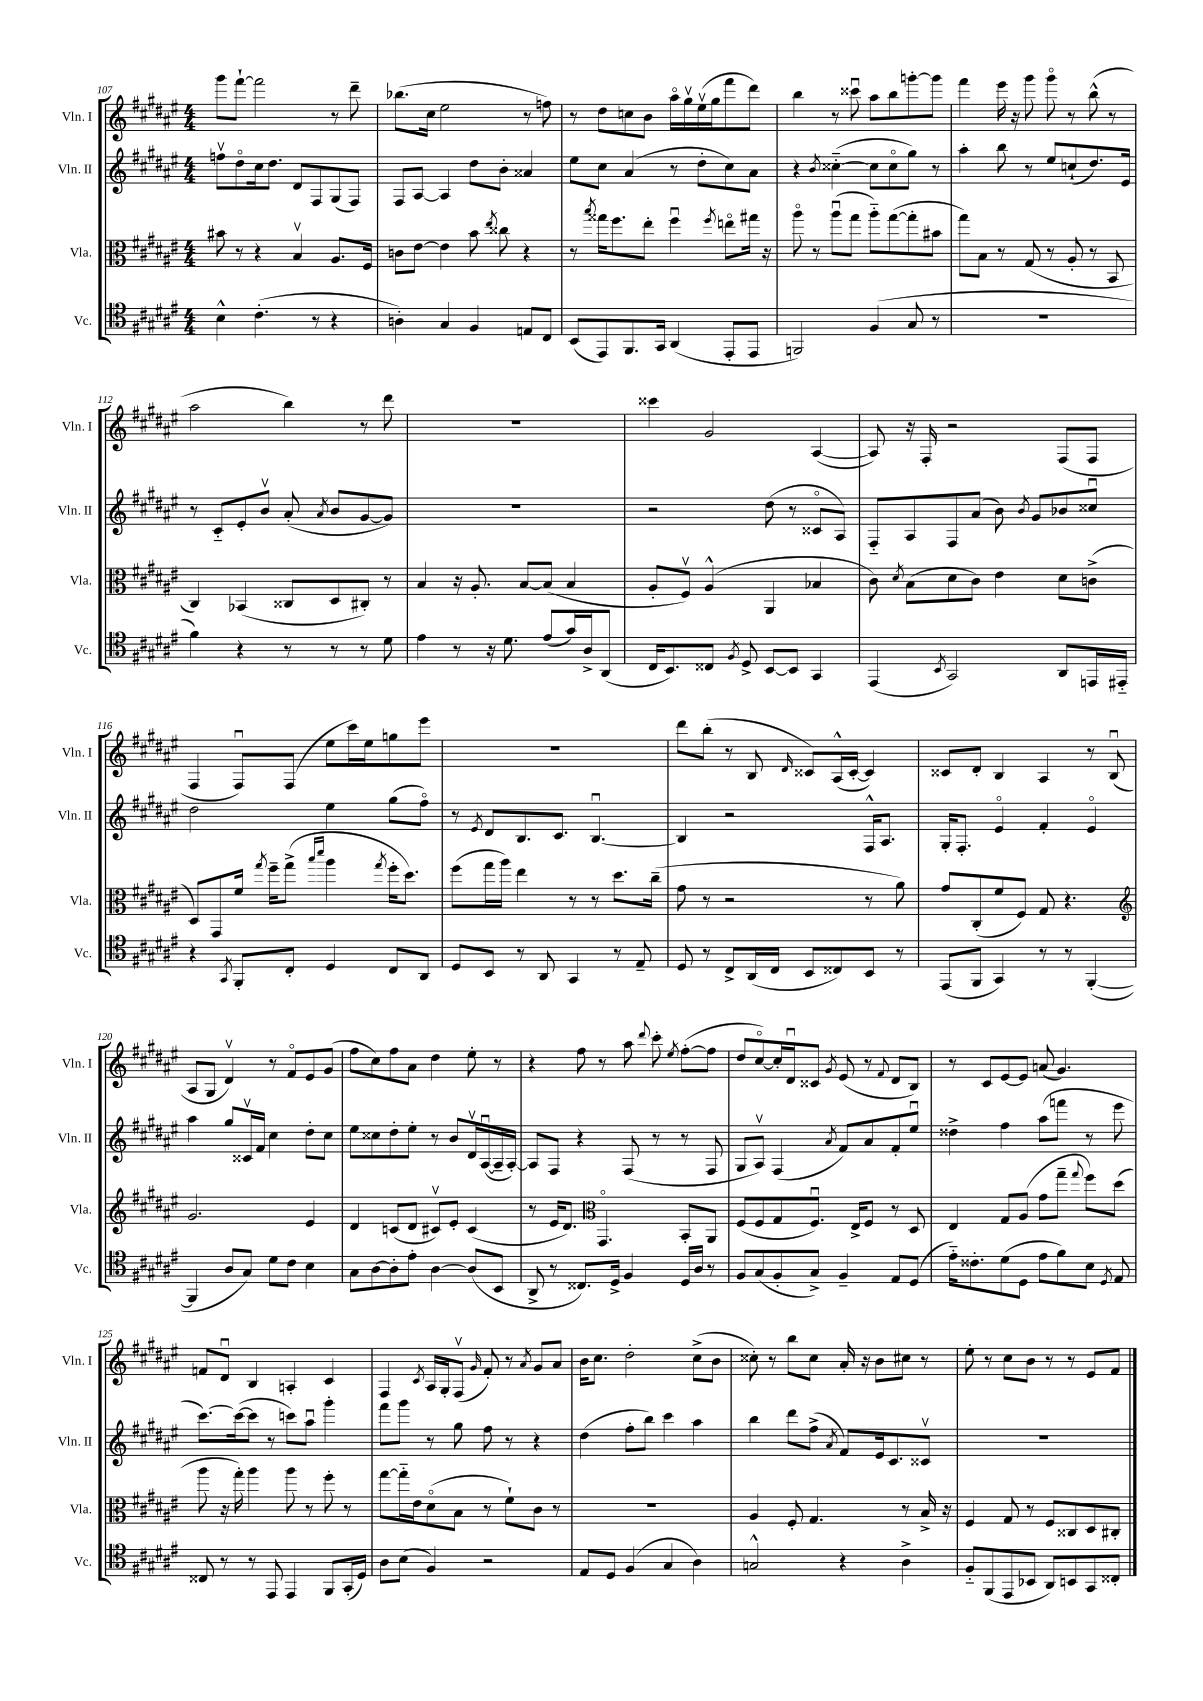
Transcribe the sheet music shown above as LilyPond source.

<<
\new StaffGroup <<
\new Staff = "s0" \with { instrumentName = "Vln. I" shortInstrumentName = "Vln. I" } {
    \clef treble \key fis \major \numericTimeSignature \time 4/4
    \autoBeamOff gis'''8[ fis'''8]~-! fis'''2 r8 dis'''8-- |
    bes''8.[( cis''16] eis''2 r8 f''8) |
    r8 dis''8[ c''8 b'8] ais''16[\flageolet gis''16\upbow eis''16\upbow( gis''16 fis'''8 dis'''8]) |
    b''4 r8 cisis'''8\downbow ais''8[ b''8 g'''8~-. g'''8] |
    fis'''4 eis'''16 r16 gis'''8 gis'''8\flageolet r8 b''8-^( r8 |
    ais''2 b''4) r8 dis'''8 |
    R1 |
    cisis'''4 gis'2 ais4~( |
    ais8) r16 fis16-. r2 fis8[( fis8] |
    fis4 fis8[\downbow) fis8]( eis''8[ cis'''16) eis''16 g''8 eis'''8] |
    R1 |
    dis'''8[ b''8]-.( r8 b8 \grace { dis'16 } cisis'8[) ais16-^( cisis'16]~-. cisis'4) |
    cisis'8[ dis'8]-. b4 ais4 r8 b8\downbow( |
    ais8[ gis8] dis'4\upbow) r8 fis'8[\flageolet eis'8 gis'8]( |
    fis''8[ cis''8) fis''8 ais'8] dis''4 eis''8-. r8 |
    r4 fis''8 r8 ais''8 \appoggiatura { dis'''8 } cis'''8-. \acciaccatura { eis''8 } fis''8[~-.( fis''8] |
    dis''8[ cis''8~\flageolet) cis''16-. dis'16\downbow cisis'8] \acciaccatura { gis'8 } eis'8( r8 \appoggiatura { fis'8 } dis'8[ b8]) |
    r8 cis'8[ eis'8~ eis'8] a'8( gis'4.) |
    f'8[ dis'8]\downbow b4 a4-. cis'4 |
    fis4 \acciaccatura { cis'8 } ais16[ gis16-. fis8]\upbow( \grace { gis'16 } fis'8-.) r8 \acciaccatura { ais'8 } gis'8[ ais'8] |
    b'16[ cis''8.] dis''2-. cis''8[->( b'8] |
    cisis''8-.) r8 b''8[ cisis''8] ais'16-. r16 b'8[ cis''8] r8 |
    eis''8-. r8 cis''8[ b'8] r8 r8 eis'8[ fis'8] \bar "|." |
}
\new Staff = "s1" \with { instrumentName = "Vln. II" shortInstrumentName = "Vln. II" } {
    \clef treble \key fis \major \numericTimeSignature \time 4/4
    \autoBeamOff f''8[\upbow dis''8\flageolet cis''16 dis''8.] dis'8[ fis8 gis8( fis8]) |
    fis8[ ais8]~ ais4 dis''8[ b'8]-. aisis'4 |
    eis''8[ cis''8] ais'4( r8 dis''8[-. cis''8) ais'8] |
    r4 \acciaccatura { b'8 } cisis''4~-_( cisis''8[ cisis''8\flageolet gis''8]) r8 |
    ais''4-. b''8 r8 eis''8[ c''8-!( dis''8.) eis'16] |
    r8 cis'8[-_ eis'8-. b'8]\upbow ais'8-.( \acciaccatura { ais'8 } b'8[ gis'8~ gis'8]) |
    R1 |
    r2 dis''8( r8 cisis'8[\flageolet ais8]) |
    fis8[-_ ais8 fis8 ais'8]( b'8) \acciaccatura { b'8 } gis'8[ bes'8 cisis''8]\downbow |
    dis''2 eis''4 gis''8[( fis''8]\flageolet) |
    r8 \acciaccatura { eis'8 } dis'8[ b8. cis'8.] b4.~\downbow |
    b4 r2 fis16[-^ ais8.] |
    gis16[-. fis8.]-. eis'4\flageolet fis'4-. eis'4\flageolet |
    ais''4 gis''8[ cisis'16\upbow fis'16] cis''4 dis''8[-. cis''8] |
    eis''8[ cisis''8 dis''8-. eis''8]-. r8 b'8[ dis'16\upbow ais16~\downbow( ais16-- ais16]~-.) |
    ais8[ fis8] r4 fis8( r8 r8 fis8 |
    gis8[ ais8]\upbow) fis4( \acciaccatura { ais'8 } fis'8[) ais'8 fis'8-. eis''8]\downbow |
    disis''4-> fis''4 ais''8[( f'''8] r8 eis'''8 |
    cis'''8.[~) cis'''16~( cis'''8] r8 c'''8[) ais''8]\downbow gis'''4-. |
    fis'''8[ gis'''8] r8 gis''8 fis''8 r8 r4 |
    dis''4( fis''8[-. b''8]) cis'''4 ais''4 |
    b''4 dis'''8[ fis''8]->( \acciaccatura { ais'8 } fis'8[) eis'16 cis'8. cisis'8]\upbow |
    R1 \bar "|." |
}
\new Staff = "s2" \with { instrumentName = "Vla." shortInstrumentName = "Vla." } {
    \clef alto \key fis \major \numericTimeSignature \time 4/4
    \autoBeamOff bis'8 r8 r4 b4\upbow ais8.[ fis16] |
    c'8[ eis'8]~ eis'4 b'8 \acciaccatura { eis''8 } cisis''8 r4 |
    r8 \acciaccatura { b''8 } gisis''16[ fis''8. eis''8]-. fis''4\downbow \acciaccatura { fis''8 } e''8[\flageolet gis''16] r16 |
    ais''8\flageolet r8 ais''8[\downbow( gis''8] ais''8[-_) gis''8~( gis''8-. bis'8] |
    gis''8[) b8] r8 gis8( r8 ais8-. r8 b,8 |
    cis4) bes,4( cisis8[ dis8 cis8]-.) r8 |
    b4 r16 ais8.-. b8[~ b8]( b4 |
    ais8[-. fis8]\upbow) ais4-^( ais,4 bes4 |
    cis'8) \acciaccatura { dis'8 } b8[( dis'8 cis'8]) eis'4 dis'8[ c'8]->( |
    dis8[) gis,8 fis'16] \acciaccatura { gis''8 } fis''16[-- gis''8]->( \grace { b''16[ dis'''16] } ais''4 \acciaccatura { gis''8 } fis''16[-. dis''8.]) |
    fis''8[( gis''16 ais''16]) eis''4 r8 r8 dis''8.[ cis''16]--( |
    gis'8 r8 r2 r8 ais'8) |
    gis'8[ cis8-.( fis'8 fis8]) gis8 r4. |
    \clef treble gis'2. eis'4 |
    dis'4 c'8[( dis'8] cis'8[\upbow) eis'8]-. cis'4( |
    r8 eis'16[ dis'8.]) \clef alto gis,4.\flageolet b,8[-. ais,8] |
    fis8[( fis8 gis8 fis8.]\downbow) eis16[-> fis8] r8 dis8 |
    eis4 gis8[ ais8]( gis'8[ gis''8]-- \appoggiatura { gis''8 } fis''8[) dis''8]( |
    ais''8 r16 gis''16-.) ais''4 ais''8 r8 fis''8-. r8 |
    gis''8[~ gis''16-_ eis'16 dis'8\flageolet( b8] r8 fis'8[-!) cis'8] r8 |
    R1 |
    ais4 fis8-. gis4. r8 b16-> r16 |
    fis4 gis8 r8 fis8[ cisis8 dis8 cis8]-. \bar "|." |
}
\new Staff = "s3" \with { instrumentName = "Vc." shortInstrumentName = "Vc." } {
    \clef tenor \key fis \major \numericTimeSignature \time 4/4
    \autoBeamOff b4-^ cis'4.-.( r8 r4 |
    a4-.) gis4 fis4 e8[ cis8] |
    b,8[( eis,8) fis,8. gis,16] ais,4( eis,8[-. eis,8] |
    f,2) fis4( gis8 r8 |
    R1 |
    fis'4) r4 r8 r8 r8 dis'8 |
    eis'4 r8 r16 dis'8. eis'8[( gis'16) ais16-> ais,8]( |
    cis16[ b,8.) cisis8] \acciaccatura { fis8 } dis8-> b,8[~ b,8] gis,4 |
    eis,4( \acciaccatura { b,8 } gis,2) ais,8[ e,16 eis,16]-_ |
    r4 \acciaccatura { gis,8 } fis,8[-. cis8]-. dis4 cis8[ ais,8] |
    dis8[ b,8] r8 ais,8 gis,4 r8 eis8-- |
    dis8 r8 cis8[-> ais,16( cis16] b,8[ cisis8) b,8] r8 |
    eis,8[( fis,8] gis,4) r8 r8 fis,4~-.( |
    fis,4 ais8[ gis8]) dis'8[ cis'8] b4 |
    gis8[ ais8~ ais8-. eis'8]-. ais4~ ais8[( b,8] |
    ais,8-> r8 cisis8.[) dis16]-> fis4 dis16[ ais16] r8 |
    fis8[ gis8( fis8-. gis8]->) fis4-- eis8[ dis8]( |
    eis'16[-_) cisis'8.-. dis'8( dis8] eis'8[ fis'8) b8] \acciaccatura { dis8 } eis8 |
    cisis8 r8 r8 eis,8 eis,4 fis,8[ gis,16-.( dis16]) |
    ais8[ b8]( fis4) r2 |
    eis8[ dis8] fis4( gis4 ais4) |
    g2-^ r4 ais4-> |
    fis8[-_ fis,8( eis,8 bes,8] ais,8[) b,8 gis,8 cisis8]-. \bar "|." |
}
>>
>>
\layout { \context { \Score currentBarNumber = #107 } }
